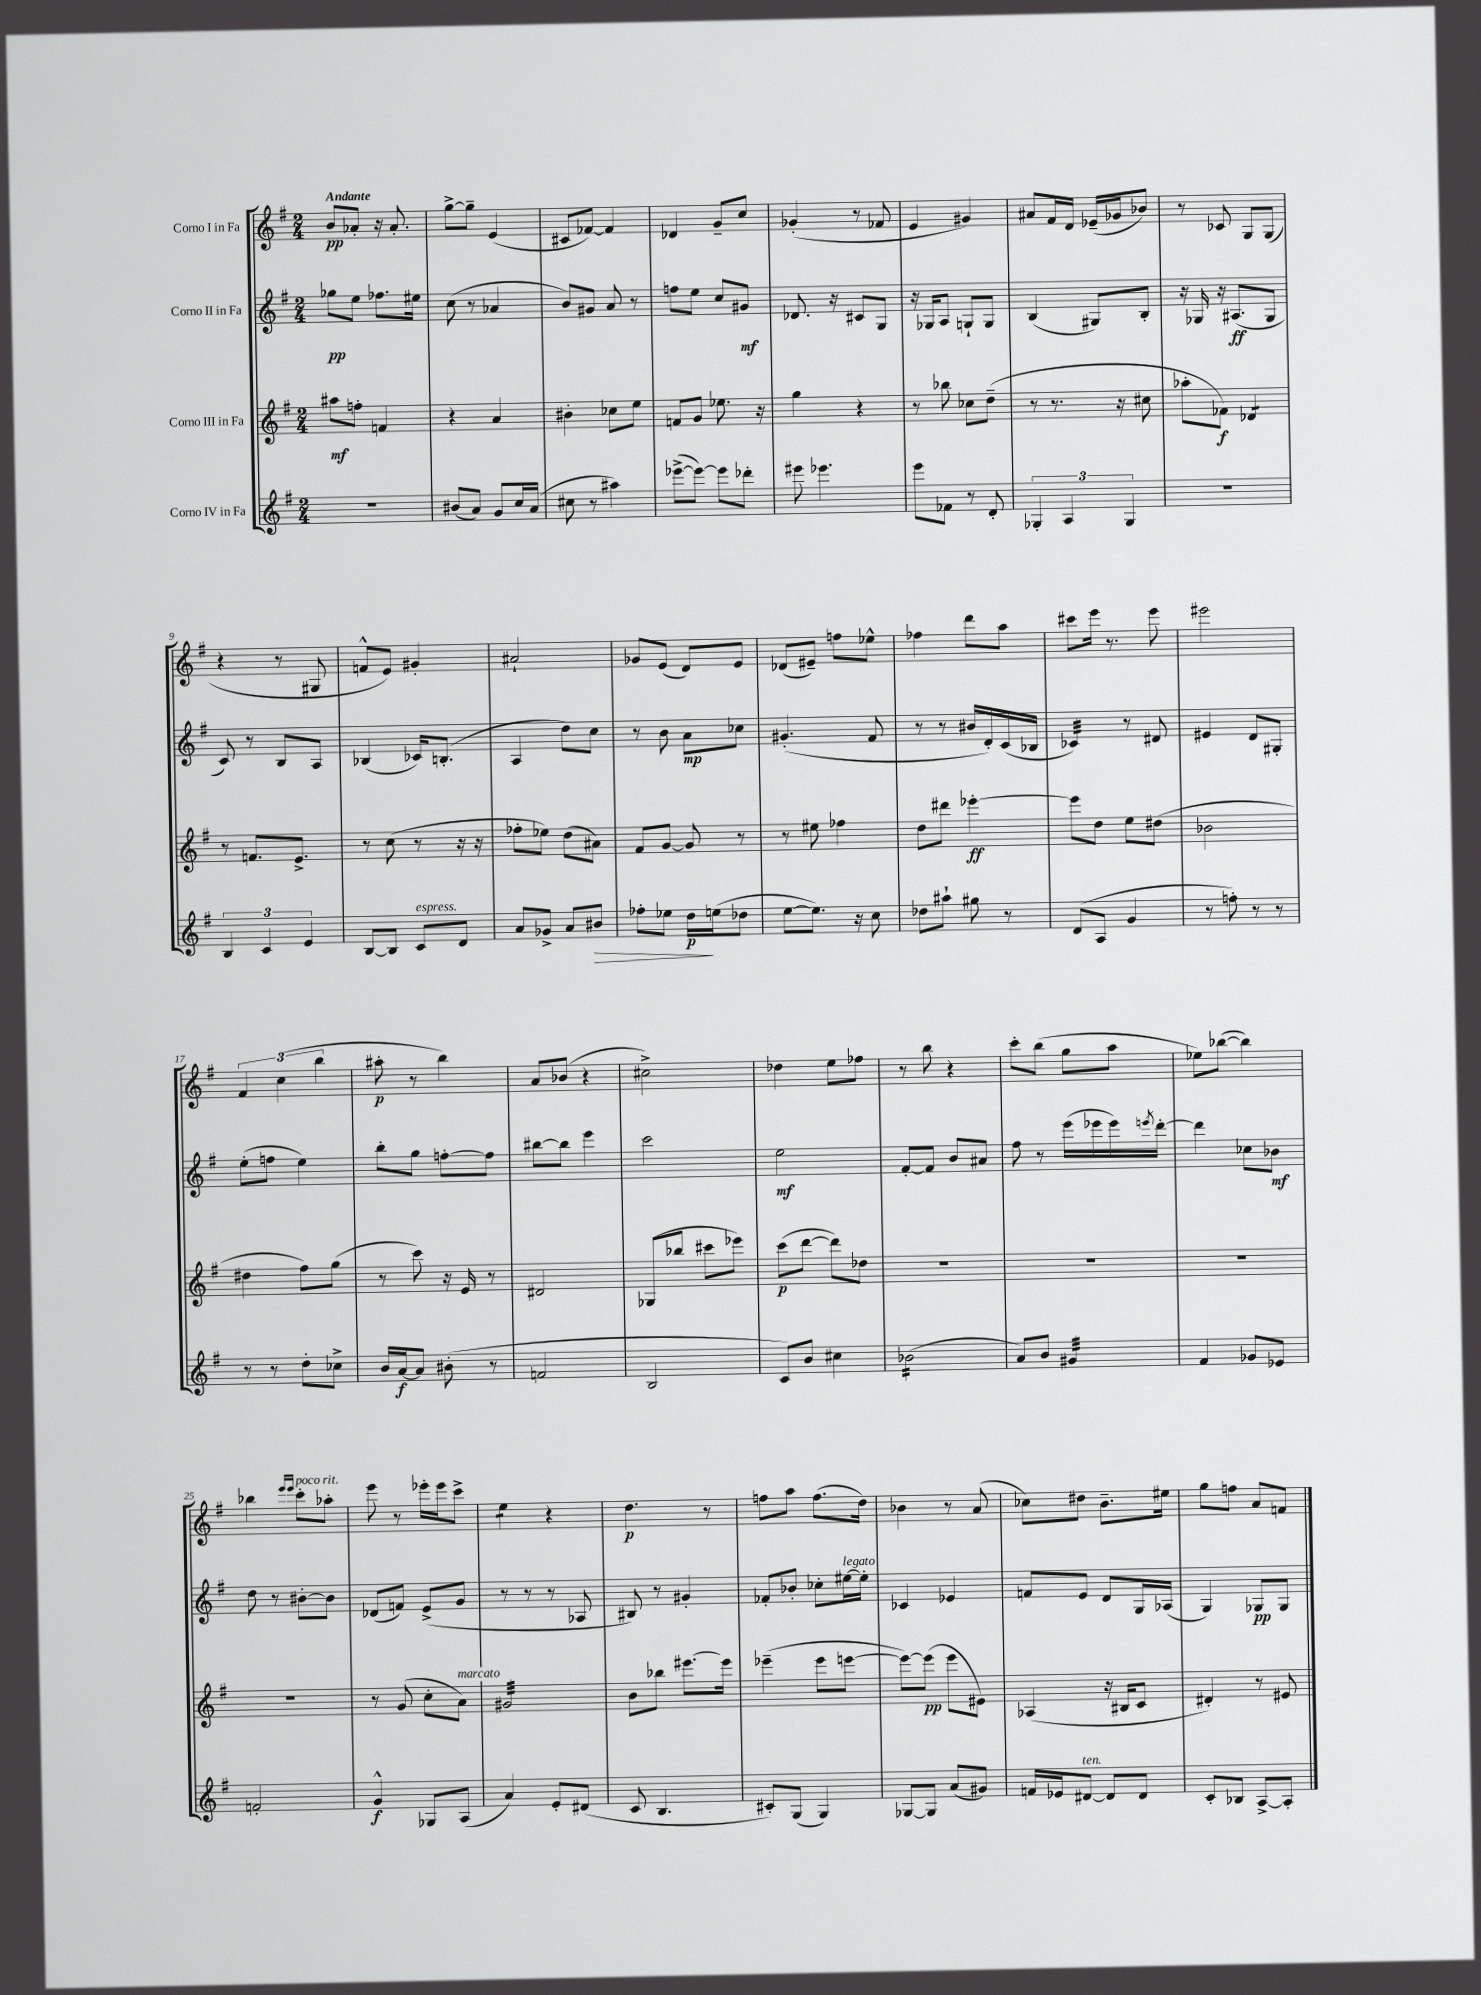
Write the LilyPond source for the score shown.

<<
\new StaffGroup <<
\new Staff = "s0" \with { instrumentName = "Corno I in Fa" } {
    \clef treble \key g \major \numericTimeSignature \time 2/4 \tempo "Andante"
    b'8\pp aes'8-. r16 aes'8.-. |
    g''8~-> g''8-- e'4( |
    cis'8 fes'8~) fes'4 |
    des'4 g'8-- c''8 |
    ges'4-.( r8 fes'8 |
    e'4 gis'4) |
    ais'8 fis'16 d'16 ees'16--( ges'16 bes'8) |
    r8 ces'8 g8 g8( |
    r4 r8 gis8 |
    f'8-^ e'8) gis'4-. |
    ais'2-! |
    ges'8 e'8( d'8) e'8 |
    des'8( eis'8--) f''8 ees''8-^ |
    fes''4 d'''8 a''8 |
    cis'''8 e'''16 r8. e'''8 |
    eis'''2 |
    \tuplet 3/2 { fis'4 c''4( b''4 } |
    ais''8-.\p r8 b''4) |
    a'8 bes'8( r4 |
    cis''2->) |
    des''4 e''8 fes''8 |
    r8 b''8 r4 |
    c'''8-. b''8( g''8 a''8 |
    ees''8) bes''8~( bes''4) |
    bes''4 \grace { e'''16 e'''16 } c'''8-.^\markup { \italic "poco rit." } aes''8-. |
    e'''8 r8 ees'''16-. ees'''16 c'''8-> |
    e''4:8 r4 |
    d''4.\p r8 |
    f''8 a''8 f''8.( d''16) |
    bes'4 r8 a'8( |
    ces''8) dis''8 b'8.-- eis''16 |
    g''8 f''8 a'8 f'8 \bar "|." |
}
\new Staff = "s1" \with { instrumentName = "Corno II in Fa" } {
    \clef treble \key g \major \numericTimeSignature \time 2/4
    ges''8\pp e''8 fes''8. eis''16 |
    c''8( r8 aes'4 |
    b'8) gis'8 a'8 r8 |
    f''8 e''8 c''8 gis'8\mf |
    des'8. r16 cis'8 g8 |
    r16 ges16 a8 g8-! g8 |
    b4( gis8) b8-. |
    r16 ges16 r16 ais8.\ff( ges8 |
    c'8) r8 b8 a8 |
    bes4( ces'16) b8.-.( |
    a4 d''8) c''8 |
    r8 b'8 a'8\mp ces''8 |
    gis'4.-.( fis'8 |
    r8 r8 bis'16 d'16-.) c'16( bes16 |
    ces'4:32) r8 dis'8 |
    eis'4 d'8 gis8-. |
    e''8-.( f''8 e''4) |
    b''8-. g''8 f''8~-. f''8 |
    bis''8~ bis''8 e'''4 |
    c'''2 |
    e''2\mf |
    fis'8~-. fis'8 b'8 ais'8 |
    fis''8 r8 e'''16( ees'''16 ees'''16) \acciaccatura { e'''8 } d'''16~-. |
    d'''4 ces''8 bes'8\mf |
    d''8 r8 bis'8~-. bis'8 |
    des'8( f'8) e'8->( g'8 |
    r8 r8 r8 aes8 |
    bis8) r8 gis'4-. |
    fes'8-. bes'8-. ces''8-. eis''16~^\markup { \italic "legato" } eis''16-. |
    ces'4 ees'4 |
    f'8 e'8 d'8 g16 aes16( |
    g4) ges8\pp ges8 \bar "|." |
}
\new Staff = "s2" \with { instrumentName = "Corno III in Fa" } {
    \clef treble \key g \major \numericTimeSignature \time 2/4
    ais''8\mf f''8-. f'4 |
    r4 a'4 |
    bis'4-. ces''8 e''8 |
    f'8 g'8 ees''8. r16 |
    g''4 r4 |
    r8 bes''8 ces''8 d''8--( |
    r8 r8. r16 cis''8 |
    aes''8-. fes'8\f) des'4:8 |
    r8 f'8. e'8.-> |
    r8 c''8( r8 r16 r16 |
    fes''8-. ees''8) d''8( ais'8) |
    fis'8 g'8~ g'8 r8 |
    r8 eis''8 fes''4 |
    d''8 dis'''8 ees'''4~-.\ff |
    ees'''8 d''8 e''8 dis''8( |
    bes'2 |
    dis''4 fis''8) g''8( |
    r8 c'''8) r16 e'16 r8 |
    dis'2 |
    ges8( bes''8 cis'''8 ees'''8) |
    c'''8\p( d'''8~ d'''8) des''8 |
    R2 |
    R2 |
    R2 |
    R2 |
    r8 g'8( c''8-. a'8^\markup { \italic "marcato" }) |
    gis'2:32 |
    b'8 bes''8 eis'''8.~ eis'''16 |
    ees'''4--( ees'''8 e'''8~ |
    e'''8~) e'''8\pp( e'''8 eis'8) |
    aes4( r16 bis16 c'8 |
    dis'4-.) r8 eis'8 \bar "|." |
}
\new Staff = "s3" \with { instrumentName = "Corno IV in Fa" } {
    \clef treble \key g \major \numericTimeSignature \time 2/4
    r2 |
    bis'8( a'8) g'8 c''16 a'16( |
    cis''8 r8 ais''4) |
    ees'''8~->( ees'''8~) ees'''8 des'''8-. |
    eis'''8 ees'''4. |
    e'''8 fes'8 r8 d'8-. |
    \tuplet 3/2 { ges4-. a4 ges4 } |
    R2 |
    \tuplet 3/2 { b4 c'4 e'4 } |
    b8~ b8 c'8^\markup { \italic "espress." } d'8 |
    a'8 ges'8-> a'8 bis'8\> |
    fes''8-. ees''8 d''16\p\! e''16( des''8 |
    e''8~ e''8.) r16 c''8 |
    des''8 ais''8-! gis''8 r8 |
    d'8( a8 g'4 |
    r8 f''8-.) r8 r8 |
    r8 r8 d''8-. ces''8-> |
    b'16 a'16~\f a'8 bis'8-.( r8 |
    f'2 |
    b2 |
    c'8) b'8 cis''4 |
    bes'2:16( |
    a'8) b'8 gis'4:32 |
    fis'4 ges'8 ees'8 |
    f'2-. |
    g'4-^\f ges8 a8( |
    a'4) e'8-. dis'8( |
    c'8 b4. |
    cis'8-.) g8( g4) |
    ges8~ ges8 a'8( gis'8) |
    f'16 ees'16 dis'8~^\markup { \italic "ten." } dis'8 dis'8 |
    c'8-. bes8 a8~-> a8-. \bar "|." |
}
>>
>>
